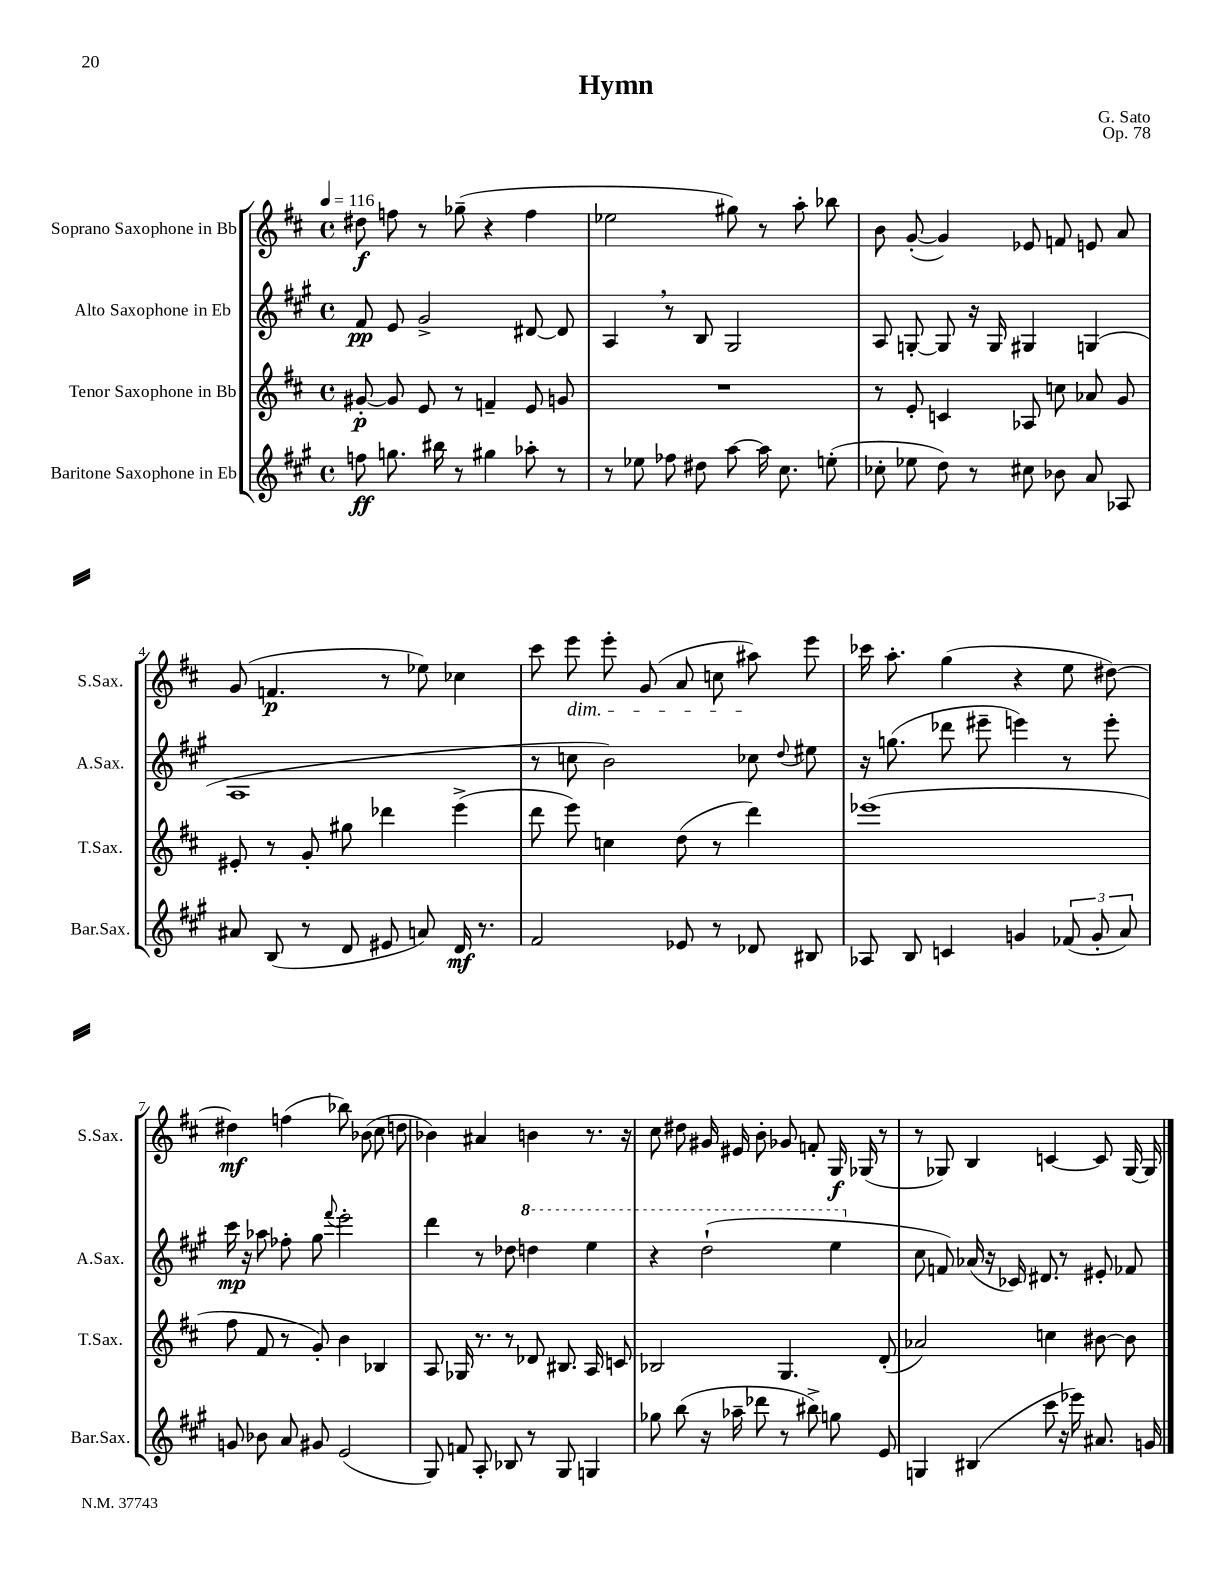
\header { title = "Hymn" composer = "G. Sato" opus = "Op. 78" }
<<
\new StaffGroup <<
\new Staff = "s0" \with { instrumentName = "Soprano Saxophone in Bb" shortInstrumentName = "S.Sax." } {
    \clef treble \key d \major \defaultTimeSignature \time 4/4 \tempo 4 = 116
    \autoBeamOff dis''8\f f''8 r8 ges''8--( r4 f''4 |
    ees''2 gis''8) r8 a''8-. bes''8 |
    b'8 g'8~-.( g'4) ees'8 f'8 e'8 a'8 |
    g'8( f'4.\p r8 ees''8) ces''4 |
    cis'''8 e'''8\dim e'''8-. g'8( a'8 c''8 ais''8\!) e'''8 |
    ces'''16 a''8.-. g''4( r4 e''8 dis''8~) |
    dis''4\mf f''4( bes''8) bes'8( cis''8 d''8 |
    bes'4) ais'4 b'4 r8. r16 |
    cis''8 dis''8 gis'16 eis'16 b'8-. ges'8 f'8-. g16\f ges16( r8 |
    r8 ges8) b4 c'4~ c'8 ges16~ ges16 \bar "|." |
}
\new Staff = "s1" \with { instrumentName = "Alto Saxophone in Eb" shortInstrumentName = "A.Sax." } {
    \clef treble \key a \major \defaultTimeSignature \time 4/4
    \autoBeamOff fis'8\pp e'8 gis'2-> dis'8~ dis'8 |
    a4 \breathe r8 b8 gis2 |
    a8 g8~-. g8 r16 g16 gis4 g4( |
    a1 |
    r8 c''8 b'2) ces''8 \appoggiatura { d''8 } eis''8 |
    r16 g''8.( des'''8 eis'''8-- e'''4) r8 e'''8-. |
    cis'''16\mp r16 aes''8 fes''8-. gis''8 \appoggiatura { fis'''8 } e'''2-. |
    d'''4 r8 des''8 \ottava #1 d'''!4 e'''4 |
    r4 d'''2-!( e'''4 \ottava #0 |
    cis''8 f'8) aes'16( r16 ces'16) dis'8. r8 eis'8-. fes'8 \bar "|." |
}
\new Staff = "s2" \with { instrumentName = "Tenor Saxophone in Bb" shortInstrumentName = "T.Sax." } {
    \clef treble \key d \major \defaultTimeSignature \time 4/4
    \autoBeamOff gis'8~-.\p gis'8 e'8 r8 f'4-- e'8 g'8 |
    R1 |
    r8 e'8-. c'4 aes8 c''8 aes'8 g'8 |
    eis'8-. r8 g'8-. gis''8 des'''4 e'''4->( |
    d'''8 e'''8) c''4 d''8( r8 d'''4) |
    ees'''1( |
    fis''8 fis'8 r8 g'8-.) b'4 bes4 |
    a8 ges16 r8. r8 des'8 bis8. a16 c'8 |
    bes2 g4. d'8-.( |
    aes'2) c''4 bis'8~ bis'8 \bar "|." |
}
\new Staff = "s3" \with { instrumentName = "Baritone Saxophone in Eb" shortInstrumentName = "Bar.Sax." } {
    \clef treble \key a \major \defaultTimeSignature \time 4/4
    \autoBeamOff f''8\ff g''8. bis''16 r8 gis''4 aes''8-. r8 |
    r8 ees''8 fes''8 dis''8 a''8~ a''16 cis''8. e''8-.( |
    ces''8-. ees''8 d''8) r8 cis''8 bes'8 a'8 aes8 |
    ais'8 b8( r8 d'8 eis'8 a'8) d'16\mf r8. |
    fis'2 ees'8 r8 des'8 bis8 |
    aes8 b8 c'4 g'4 \tuplet 3/2 { fes'8( g'8-. a'8) } |
    g'8 bes'8 a'8 gis'8 e'2( |
    gis8) f'8 a8-. bes8 r8 gis8 g4 |
    ges''8 b''8( r16 aes''16-- des'''8 r8 bis''8->) g''8 e'8 |
    g4 bis4( cis'''8 r16 ees'''16) ais'8. g'16 \bar "|." |
}
>>
>>
